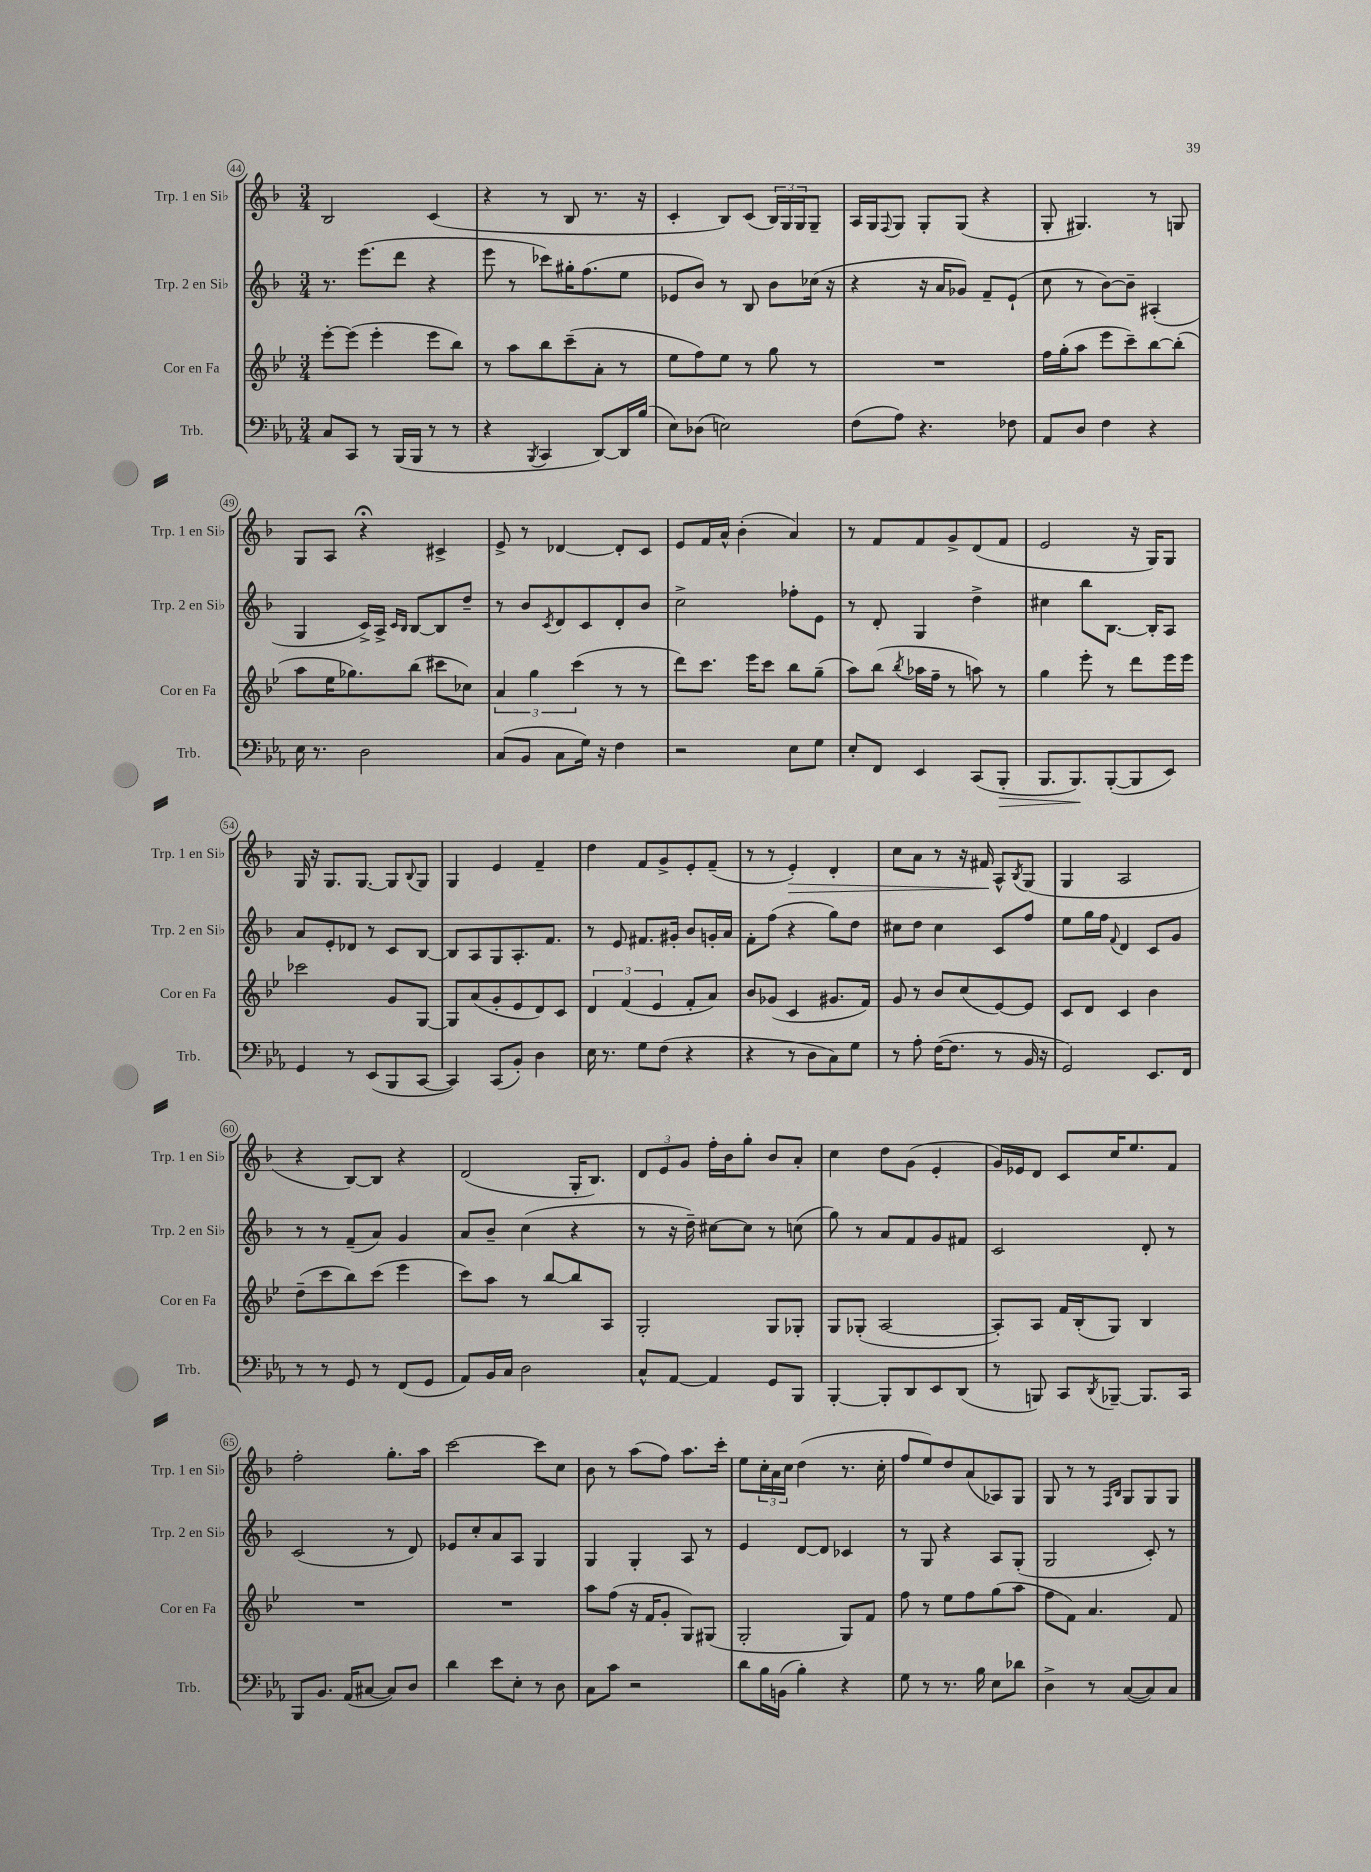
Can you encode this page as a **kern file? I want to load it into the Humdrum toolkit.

**kern	**kern	**kern	**kern
*staff4	*staff3	*staff2	*staff1
*clefF4	*clefG2	*clefG2	*clefG2
*k[b-e-a-]	*k[b-e-]	*k[b-]	*k[b-]
*M3/4	*M3/4	*M3/4	*M3/4
8C	[8eee-'	8.r	2B-
8CC	(8eee-]	.	.
.	.	(8.eee	.
8r	4eee-'	.	.
(16BBB-	.	8ddd	.
16BBB-	.	.	.
8r	8eee-	4r	(4c
8r	8bb-)	.	.
=	=	=	=
4r	8r	8eee	4r
.	8aa	8r	.
8qBBB-	.	.	.
4CC	8bb-	8ccc-)	8r
.	(8ccc~	16gg#'	8B-
.	.	(8.ff	.
[8DD)	8a'	.	8.r
16DD]	8r	8ee	.
(16B-	.	.	16r
=	=	=	=
8E-)	8ee-	8e-	4c'
(8D-	8ff)	8b-)	.
2E)	8ee-	8r	8B-)
.	8r	8B-	(8c
.	8gg	8b-	24B-)
.	.	.	24G
.	.	.	24G
.	8r	(16cc-	8G~
.	.	16r	.
=	=	=	=
(8F	2.r	4r	16A
.	.	.	16G
.	.	.	8qqF
8A-)	.	.	8G
4.r	.	16r	8G'
.	.	16a	.
.	.	8g-)	(8G
.	.	8f~	4r
8F-	.	(8e`	.
=	=	=	=
8AA-	16ff	8cc	8G'
.	(16gg'	.	.
8D	8aa	8r	4.G#)
4F	8eee-	[8b-)	.
.	8ccc~)	8b-~]	.
4r	[8bb-	(4A#'	8r
.	(8bb-']	.	8G
=	=	=	=
16E-	8aa	4G	8G
8.r	.	.	.
.	16ee-	.	8A
.	8.gg-)	.	.
2D	.	16c^)	4r;
.	.	16A^	.
.	.	16qqc	.
.	.	16qqB-	.
.	(8bb-	[8B-	.
.	8ccc#	8B-]	4c#^
.	8cc-)	8dd~	.
=	=	=	=
(8C	6a	8r	8e^
8BB-	.	8b-	8r
.	6gg	.	.
.	.	8qc	.
8C	.	8d	[4d-
.	(6ccc	.	.
16G)	.	8c	.
16r	.	.	.
4F	8r	8d'	8d-']
.	8r	8b-	8c
=	=	=	=
2r	8ddd)	2cc^	8e
.	8.ccc	.	16f
.	.	.	16a^^
.	.	.	(4b-'
.	16eee-	.	.
.	8ccc	.	.
8E-	8bb-	8ff-'	4a)
8G	(8gg~	8e	.
=	=	=	=
8E-'	8aa)	8r	8r
8FF	(8bb-	8d'	8f
.	8qbb-	.	.
4EE-	16aa-	4G	8f
.	16ff~	.	.
.	8r	.	8g^
(8CC	8aa)	4dd^	(8d
8BBB-'	8r	.	8f
=	=	=	=
8.BBB-	4gg	4cc#	2e
8.BBB-)	.	.	.
.	8eee-'	8bb-	.
([8BBB-'	8r	[8.B-	.
8BBB-]	8ddd	.	16r
.	.	16B-']	16G)
8EE-)	16eee-	8A	8G
.	16eee-	.	.
=	=	=	=
4GG	2ccc-	8a	16G
.	.	.	16r
.	.	8e'	8.G
8r	.	8d-	.
.	.	.	[8.G
(8EE-	.	8r	.
8BBB-	8g	8c	8G]
.	.	.	8qqB-
[8CC	[8G	[8B-	8G
=	=	=	=
4CC])	8G]	8B-]	4G
.	(8a	8A	.
(8CC	8g'	8G	4e
8BB-')	8e-	8.A'	.
4D	8d)	.	4f~
.	.	8.f	.
.	8c	.	.
=	=	=	=
16E-	6d	8r	4dd
8.r	.	.	.
.	.	8e	.
.	(6f	.	.
8G	.	8.f#	8f
.	6e-	.	.
(8F	.	.	8g^
.	.	16g#'	.
4r	8f'	8b-	8e'
.	8a)	16g'	(8f~
.	.	16a	.
=	=	=	=
4r	8b-	8f'	8r
.	(8g-	(8ff	8r
8r	4c	4r	4e')
8D	.	.	.
8C)	8.g#	8gg)	4d'
8G	.	8dd	.
.	16f)	.	.
=	=	=	=
8r	8g	8cc#	8cc
8A-'	8r	8dd	8a
([16F	8b-	4cc#	8r
8.F]	.	.	.
.	(8cc	.	16r
.	.	.	16f#
8r	[8e-)	8c	8A^^
.	.	.	8qB-
16BB-	8e-]	8ff	(8G
16r	.	.	.
=	=	=	=
2GG)	8c	8ee	4G
.	8d	16gg	.
.	.	16ff	.
.	.	8qqf	.
.	4c	4d	2A
8.EE-	4b-	8c	.
.	.	8g	.
16FF	.	.	.
=	=	=	=
8r	(8dd~	8r	4r
8r	8ccc	8r	.
8GG	8bb-)	(8f~	[8B-)
8r	(8ccc	8a)	8B-]
(8FF	4eee-	4g	4r
8GG	.	.	.
=	=	=	=
8AA-)	8ccc)	8a	(2d
16BB-	8aa	8b-~	.
16C	.	.	.
2D	8r	(4cc	.
.	[8bb-	.	.
.	8bb-]	4r	16G'
.	.	.	8.B-)
.	8A	.	.
=	=	=	=
8C^^	2G'	8r	12d
.	.	.	12e
[8AA-	.	16r	.
.	.	.	12g
.	.	16dd~)	.
4AA-]	.	[8cc#	16ff'
.	.	.	16b-
.	.	8cc#]	8gg'
8GG	8G	8r	8b-
8BBB-	8G-'	(8cc	8a'
=	=	=	=
[4BBB-'	8G	8gg)	4cc
.	(8G-'	8r	.
8BBB-']	[2A	8a	8dd
8DD	.	8f	(8g
8EE-	.	8g	4e'
(8DD	.	8f#	.
=	=	=	=
8r	8A'])	2c	16g)
.	.	.	16e-
8BBB)	8A	.	8d
8CC	16f	.	8c
.	(16B-'	.	.
8qDD	.	.	.
[8BBB-~	8G)	.	16cc
.	.	.	8.ee
8.BBB-]	4B-	8d'	.
.	.	8r	8f
16CC	.	.	.
=	=	=	=
8BBB-	2.r	(2c	2ff'
8.BB-	.	.	.
(16AA-	.	.	.
[8C#	.	.	.
8C#])	.	8r	8.gg'
8D	.	8d)	.
.	.	.	16aa
=	=	=	=
4d	2.r	8e-	[2ccc
.	.	8cc'	.
8e-	.	8a	.
8E-'	.	8A	.
8r	.	4G	8ccc]
8D	.	.	8cc
=	=	=	=
8C	8aa	4G	8b-
8c	(8ff	.	8r
2r	16r	4G'	(8aa
.	16f	.	.
.	8g'	.	8ff)
.	8G)	8A	8.aa
.	(8G#	8r	.
.	.	.	16ccc'
=	=	=	=
8d	2G'	4e	8ee
16B-	.	.	24cc'
.	.	.	24a
(16BB	.	.	.
.	.	.	24cc
4B-')	.	[8d	(4dd
.	.	8d]	.
4r	8G)	4c-	8.r
.	8f	.	.
.	.	.	16cc'
=	=	=	=
8G	8ff	8r	8ff
8r	8r	8G	8ee)
8.r	8ee-	4r	8dd
.	8ff	.	(8a
16B-	.	.	.
8E-	(8gg	8A	8A-)
8d-	8aa	(8G'	8G
=	=	=	=
4D^	8ff	2G	8G
.	8f)	.	8r
8r	4.a	.	8r
.	.	.	16qqF
.	.	.	16qqB-
([8C	.	.	8G
8C])	.	8c')	8G
8C	8f	8r	8G
==	==	==	==
*-	*-	*-	*-
